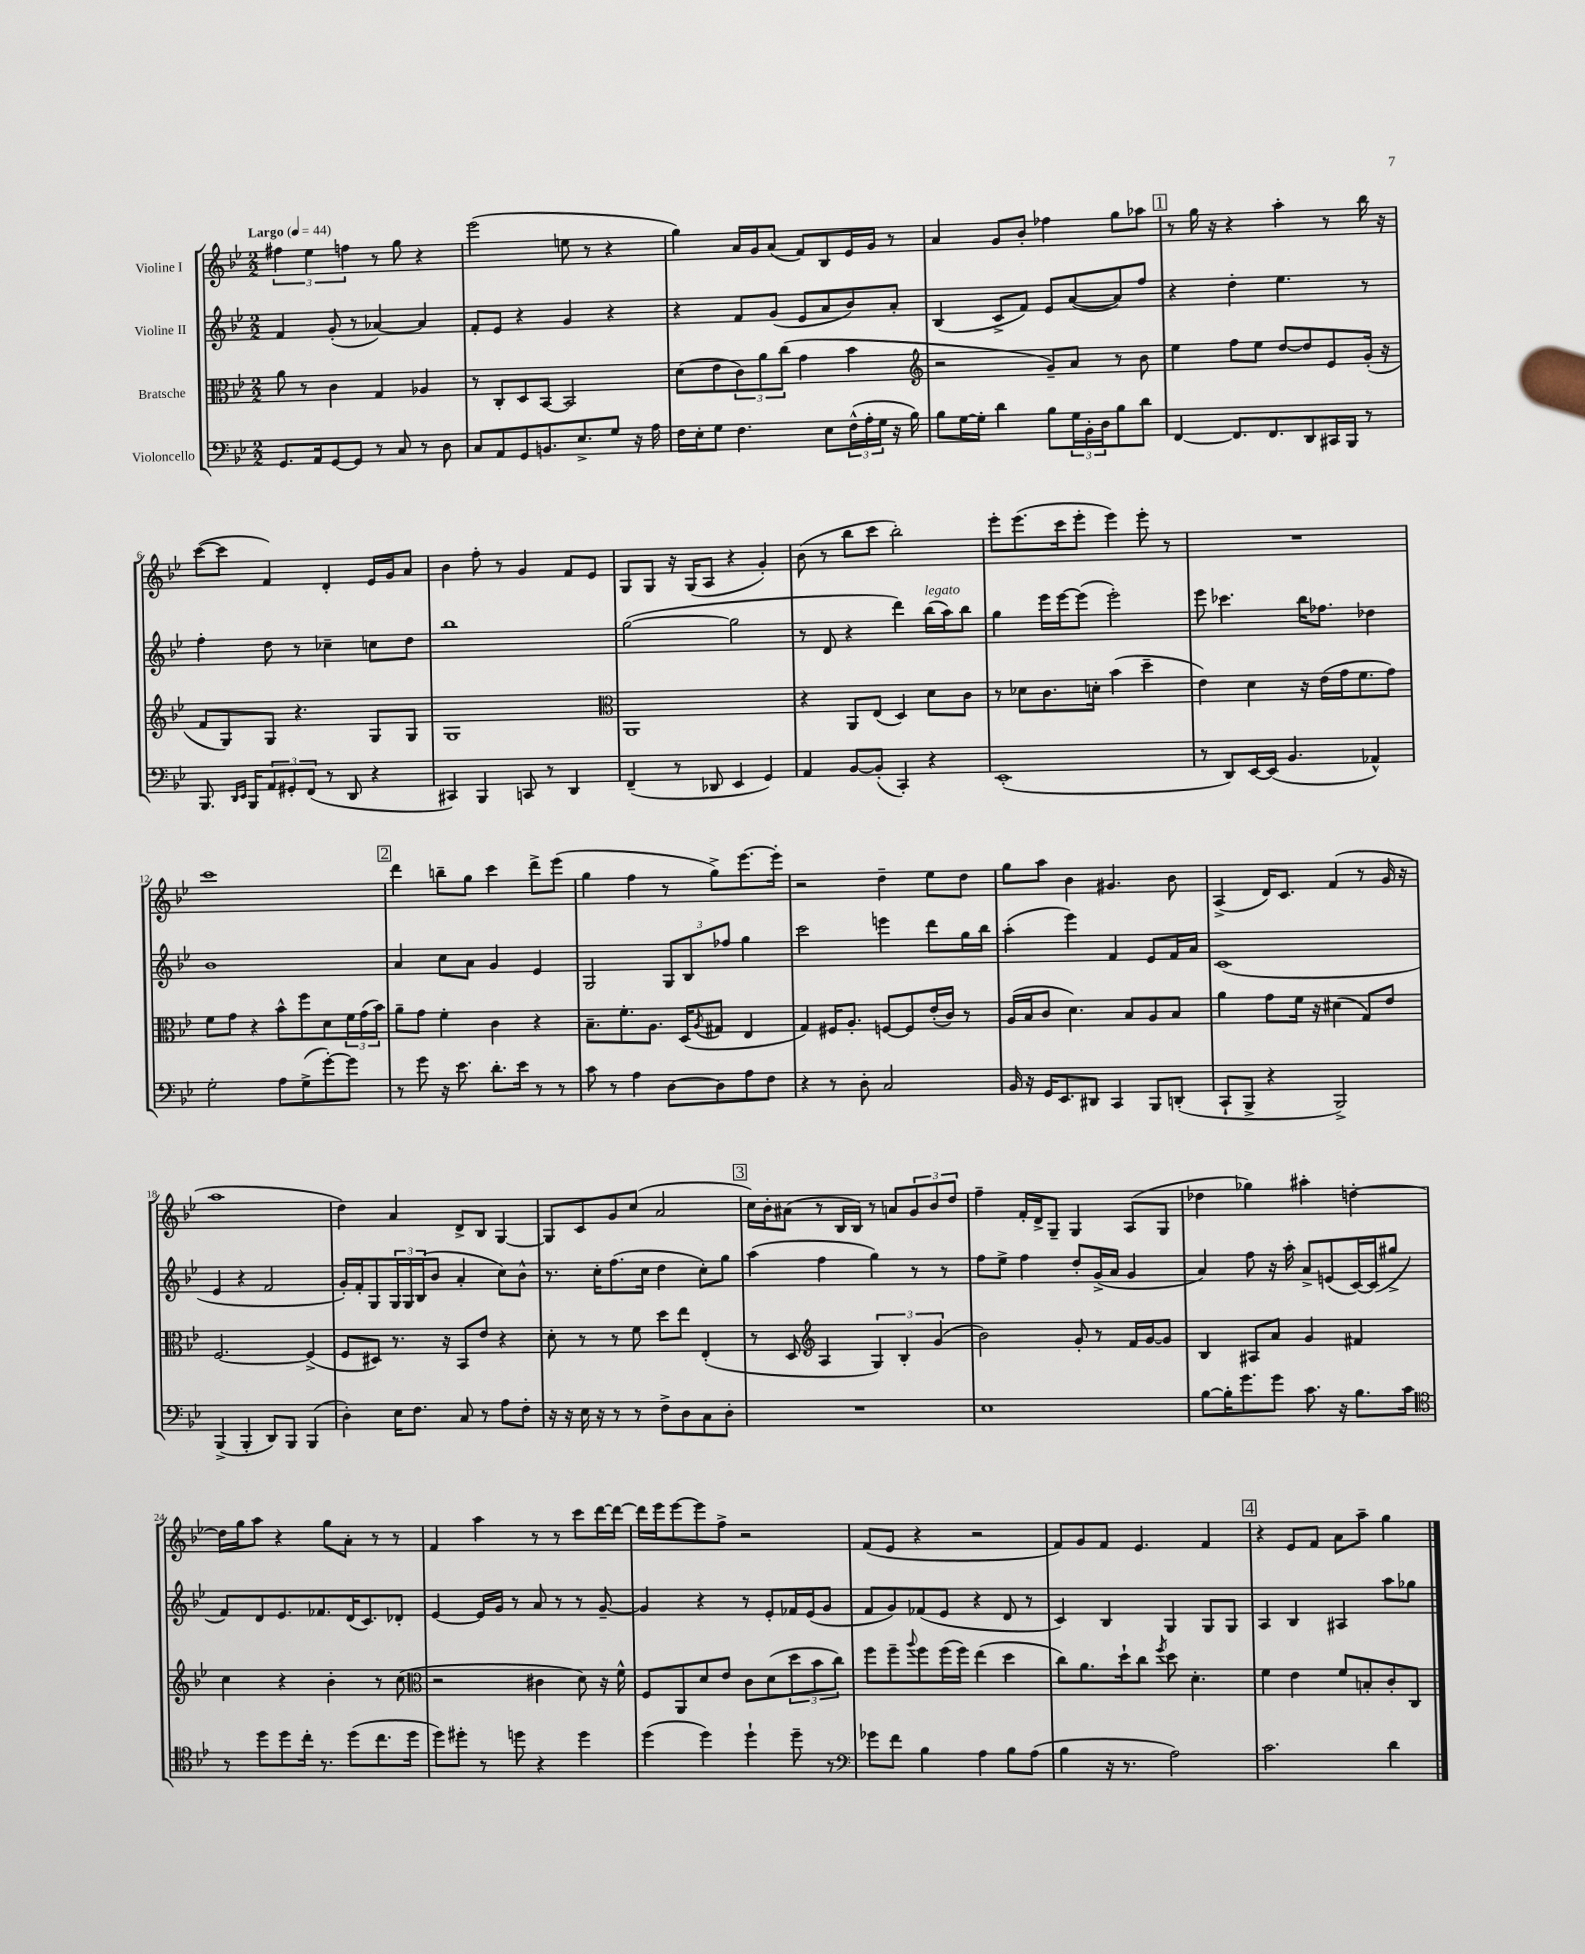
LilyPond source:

<<
\new StaffGroup <<
\new Staff = "s0" \with { instrumentName = "Violine I" } {
    \clef treble \key bes \major \numericTimeSignature \time 2/2 \tempo "Largo" 4 = 44
    \tuplet 3/2 { fis''4 ees''4 f''4 } r8 g''8 r4 |
    ees'''2( e''8 r8 r4 |
    g''4) a'16 g'16 a'8( f'8) bes8 ees'16 g'16 r8 |
    a'4 g'8 bes'8-. fes''4 g''8 aes''8 |
    \mark \markup { \box "1" } r8 g''16 r16 r4 a''4-. r8 bes''16 r16 |
    c'''8~( c'''8 f'4) d'4-. ees'16 g'16 a'8 |
    bes'4 f''8-. r8 g'4 f'8 ees'8 |
    g8 g8 r16 g16( a8 r4 g'4-.) |
    bes'8( r8 bes''8 c'''8 bes''2-.) |
    ees'''8-. ees'''8.( c'''16 ees'''8-. ees'''4) ees'''8-. r8 |
    R1 |
    c'''1 |
    \mark \markup { \box "2" } d'''4 b''8-- g''8 c'''4 d'''8-> ees'''8( |
    g''4 f''4 r8 g''8->) ees'''8.~ ees'''16-. |
    r2 d''4-- ees''8 d''8 |
    g''8 a''8 bes'4 gis'4. bes'8 |
    a4->( d'16) c'8. f'4( r8 g'16 r16 |
    a''1 |
    d''4) a'4 d'8-> bes8 g4~ |
    g8 c'8 g'8 c''8( a'2 |
    \mark \markup { \box "3" } c''16) bes'16-. ais'8( r8 bes16 bes16) r8 a'8 \tuplet 3/2 { g'8 bes'8 d''8 } |
    f''4-- f'16-. d'16-> g8-- g4 a8( g8 |
    des''4 ges''4) ais''4-. d''4~-. |
    d''16 g''16 a''8 r4 g''8 a'8-. r8 r8 |
    f'4 a''4 r8 r8 c'''8 d'''16~ d'''16~ |
    d'''16 ees'''16 ees'''8~ ees'''8 f''8-> r2 |
    f'8( ees'8 r4 r2 |
    f'8) g'8 f'8 ees'4. f'4 |
    \mark \markup { \box "4" } r4 ees'8 f'8 a'8 a''8-- g''4 \bar "|." |
}
\new Staff = "s1" \with { instrumentName = "Violine II" } {
    \clef treble \key bes \major \numericTimeSignature \time 2/2
    f'4 g'8-.( r8 aes'4~) aes'4 |
    f'8-. ees'8 r4 g'4 r4 |
    r4 f'8 g'8( ees'8 a'8 bes'8) a'8-. |
    bes4( c'8-> f'8) ees'8 a'8~( a'8) f''8 |
    \mark \markup { \box "1" } r4 d''4-. ees''4. r8 |
    f''4-. d''8 r8 ces''4-- c''8 d''8 |
    bes''1 |
    g''2~( g''2 |
    r8 d'8 r4 d'''4) bes''16^\markup { \italic "legato" }( a''16) bes''8 |
    g''4 ees'''16 ees'''16~ ees'''8( ees'''2-.) |
    ees'''8 ces'''4. bes''16 fes''8. des''4 |
    bes'1 |
    \mark \markup { \box "2" } a'4 c''8 a'8 g'4 ees'4 |
    g2 \tuplet 3/2 { g8 bes8 fes''8 } g''4 |
    c'''2 e'''4 d'''8 g''16 bes''16 |
    a''4-.( ees'''4) f'4 ees'8 f'16 a'16 |
    c'1( |
    ees'4 r4 f'2 |
    g'16-.) f'16-. g8 \tuplet 3/2 { g16 g16 bes16( } bes'8 a'4-. c''8) bes'8-^ |
    r8. c''16-. f''8.( c''16 d''4 c''8-.) g''8 |
    \mark \markup { \box "3" } a''4( f''4 g''4) r8 r8 |
    f''8 ees''8-> f''4 d''8-. g'16->( a'16 g'4 |
    a'4) f''8 r16 a''16-. a'8-> e'8( c'16~) c'16( gis''8-> |
    f'8) d'8 ees'8. fes'8. d'16( c'8.) des'8-. |
    ees'4~ ees'16 g'16 r8 a'8 r8 r8 g'8~-- |
    g'4 r4 r8 ees'8-. fes'16 ees'16( g'8 |
    f'8 g'8) fes'8( ees'8 r4 d'8 r8 |
    c'4) bes4 g4 g8 g8 |
    \mark \markup { \box "4" } a4 bes4 ais4 a''8 ges''8 \bar "|." |
}
\new Staff = "s2" \with { instrumentName = "Bratsche" } {
    \clef alto \key bes \major \numericTimeSignature \time 2/2
    a'8 r8 c'4 g4 aes4 |
    r8 c8-. d8 bes,8~ bes,2 |
    d'8( ees'8 \tuplet 3/2 { c'8) a'8 c''8( } g'4 bes'4 |
    \clef treble r2 g'8--) a'8 r8 bes'8 |
    \mark \markup { \box "1" } ees''4 f''8 ees''8 d''8~ d''8 ees'8 g'16-.( r16 |
    f'8 g8) g8 r4. g8 g8 |
    g1 |
    \clef alto a,1 |
    r4 a,8 ees8( d4) d'8 c'8 |
    r8 des'8 c'8. d'16-. bes'4( d''4-- |
    ees'4) d'4 r16 ees'16( g'16 f'8. g'8) |
    f'8 g'8 r4 bes'8-^ f''8 d'8 \tuplet 3/2 { f'16 g'16( bes'16) } |
    \mark \markup { \box "2" } a'8-- g'8 f'4-. c'4 r4 |
    bes8.-- f'8.-. a8. d16( \acciaccatura { a8 } gis8 ees4 |
    g4) fis16 a8.-. f8~ f8 ees'16-.( c'16) r8 |
    a16( bes16 c'8 d'4.) bes8 a8 bes8 |
    a'4 g'8 f'16 r16 dis'4( g8) ees'8 |
    f2.~ f4->( |
    f8 dis8) r8. r16 bes,8 ees'8 r4 |
    d'8-. r8 r8 f'8 d''8 ees''8 ees4-.( |
    \mark \markup { \box "3" } r8 d8 \clef treble a4 \tuplet 3/2 { g4) bes4-. g'4( } |
    bes'2) g'8-. r8 f'16 g'16~ g'8 |
    bes4 ais8 a'8 g'4 fis'4 |
    c''4 r4 bes'4-. r8 c''8( |
    \clef alto r2 cis'4 d'8) r16 f'16-^ |
    f8 a,8 d'8 ees'8 c'8 d'8( \tuplet 3/2 { d''8 bes'8 c''8) } |
    f''8 f''8-- \appoggiatura { a''8 } f''8 f''16( f''16) ees''4( d''4 |
    c''8) a'8. d''16-! c''8 \acciaccatura { f''8 } d''8 d'4.-. |
    \mark \markup { \box "4" } f'4 ees'4 f'8 b8-. c'8-. c8 \bar "|." |
}
\new Staff = "s3" \with { instrumentName = "Violoncello" } {
    \clef bass \key bes \major \numericTimeSignature \time 2/2
    g,8. a,16 g,8~ g,8 r8 c8 r8 d8 |
    c8 a,8 g,8 b,8. ees8.-> g8 r16 a16 |
    f16 ees16-. g8 f4. ees8 \tuplet 3/2 { f16-^( a16-. g16 } r16 bes16) |
    bes8 g16~ g16-. d'4 bes8 \tuplet 3/2 { g16 bes,16-. d16 } bes8 d'8 |
    \mark \markup { \box "1" } f,4~ f,8. f,8. d,8 cis,16 bes,,16 r8 |
    bes,,8. \grace { d,16 ees,16 } bes,,16 \tuplet 3/2 { a,8 gis,8-. f,8( } r8 d,8 r4 |
    cis,4) bes,,4 c,8 r8 d,4 |
    f,4--( r8 des,8 ees,4 g,4) |
    a,4 bes,8~ bes,8-.( c,4-.) r4 |
    ees,1-.( |
    r8 d,8) ees,16~ ees,16( bes,4. aes,4-^) |
    g2-. a8 g8->( g'8~-.) g'8 |
    \mark \markup { \box "2" } r8 g'8 r16 ees'8. d'8.-. ees'16 r8 r8 |
    c'8 r8 a4 d8~ d8 a8 f8 |
    r4 r8 d8-. c2 |
    bes,16 r16 g,16 ees,8. dis,8 c,4 bes,,8 d,8-.( |
    c,8-! bes,,8-> r4 bes,,2->) |
    bes,,4->( bes,,4-. d,8) bes,,8 bes,,4( |
    d4-.) ees16 f8. c8 r8 a8 f8-. |
    r16 r16 ees16 r16 r8 r8 f8-> d8 c8 d8-. |
    \mark \markup { \box "3" } R1 |
    ees1 |
    bes8~ bes16-. g'8. g'8 c'8. r16 bes8. c'16 |
    \clef tenor r8 d''8 d''8 c''16-. r8. d''8( c''8. d''16 |
    d''8) dis''8-. r8 d''8 r4 d''4 |
    d''4( d''4) d''4-! d''8-- r8 |
    \clef bass ges'8 f'8 bes4 a4 bes8 a8( |
    bes4 r16 r8. a2) |
    \mark \markup { \box "4" } c'2. d'4 \bar "|." |
}
>>
>>
